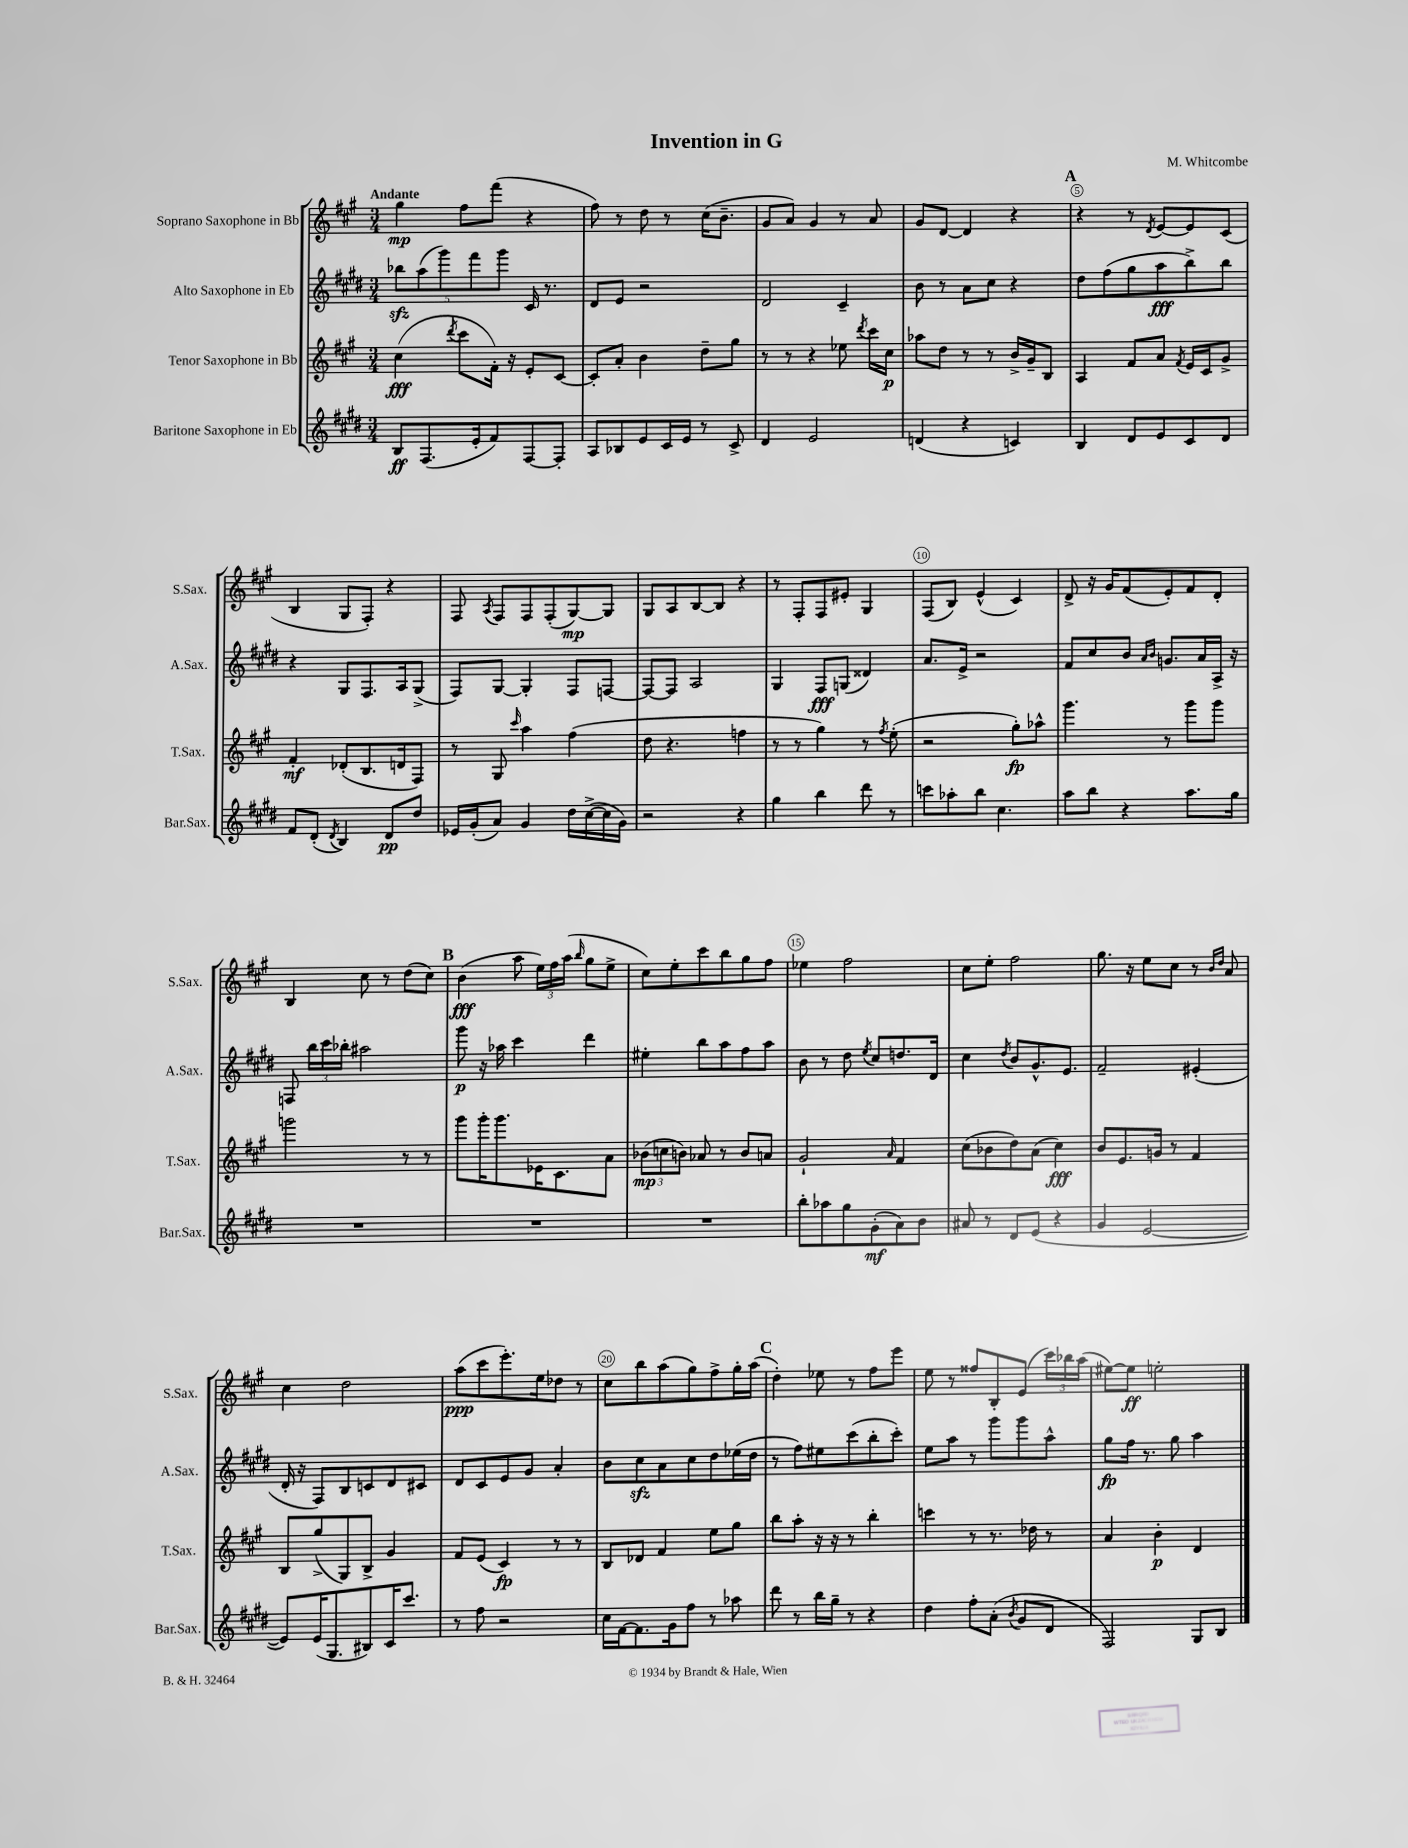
\header { title = "Invention in G" composer = "M. Whitcombe" }
<<
\new StaffGroup <<
\new Staff = "s0" \with { instrumentName = "Soprano Saxophone in Bb" shortInstrumentName = "S.Sax." } {
    \clef treble \key a \major \numericTimeSignature \time 3/4 \tempo "Andante"
    \autoBeamOff gis''4\mp fis''8[ fis'''8]( r4 |
    fis''8) r8 d''8 r8 cis''16[( b'8.]-- |
    gis'8[ a'8]) gis'4 r8 a'8 |
    gis'8[ d'8]~ d'4 r4 |
    \mark \markup { \bold "A" } r4 r8 \acciaccatura { d'8 } e'8[~ e'8 cis'8]( |
    b4 gis8[ fis8]-.) r4 |
    fis8 \acciaccatura { a8 } fis8[ fis8 fis8-.( gis8~\mp) gis8] |
    gis8[ a8 b8~ b8] r4 |
    r8 fis8[-. fis8 eis'8]-. gis4 |
    fis8[( b8]) e'4-^( cis'4) |
    d'8-> r16 gis'16[ fis'8( e'8-.) fis'8 d'8]-. |
    b4 cis''8 r8 d''8[( cis''8]) |
    \mark \markup { \bold "B" } b'4\fff( a''8 \tuplet 3/2 { e''16[) fis''16 a''16]( } \grace { b''16 } gis''8[ e''8]-> |
    cis''8[) e''8-. cis'''8 b''8 gis''8 fis''8] |
    ees''4 fis''2 |
    cis''8[ e''8]-. fis''2 |
    gis''8. r16 e''8[ cis''8] r8 \grace { b'16[ d''16] } a'8 |
    cis''4 d''2 |
    a''8[\ppp( cis'''8 e'''8.-.) e''16 des''8] r8 |
    cis''8[ b''8 a''8( gis''8) fis''8-> gis''16-. a''16]( |
    \mark \markup { \bold "C" } d''4-.) ees''8 r8 fis''8[ e'''8] |
    e''8 r8 fisis''8[ b8-. e'8]( \tuplet 3/2 { cis'''16[) bes''16 a''16]( } |
    eis''8[~) eis''8]\ff e''2-. \bar "|." |
}
\new Staff = "s1" \with { instrumentName = "Alto Saxophone in Eb" shortInstrumentName = "A.Sax." } {
    \clef treble \key e \major \numericTimeSignature \time 3/4
    \autoBeamOff \tuplet 5/4 { bes''8[\sfz a''8( gis'''8) fis'''8 gis'''8] } cis'16 r8. |
    dis'8[ e'8] r2 |
    dis'2 cis'4-- |
    b'8 r8 a'8[ cis''8] r4 |
    \mark \markup { \bold "A" } dis''8[ fis''8( gis''8 a''8\fff b''8->) b''8] |
    r4 gis8[ fis8. a16 gis8]->( |
    fis8[) gis8]~ gis4-. fis8[ f8]~ |
    f8[~ f8] a2 |
    gis4 fis8[\fff g8]( disis'4) |
    a'8.[ e'16]-> r2 |
    fis'8[ cis''8 b'8] \grace { a'16[ b'16] } g'8.[ a'16 a16]-> r16 |
    f8 \tuplet 3/2 { b''16[ cis'''16 bes''16]-. } ais''2 |
    \mark \markup { \bold "B" } gis'''8\p r16 aes''16 cis'''4 dis'''4 |
    eis''4-. b''8[ a''8 fis''8 a''8] |
    b'8 r8 dis''8 \acciaccatura { e''8 } cis''8[ d''8. dis'16] |
    cis''4 \acciaccatura { dis''8 } b'8[ gis'8.-^ e'8.] |
    fis'2-- eis'4-.( |
    dis'16-. r16 fis8[) b8 c'8 dis'8 cis'8] |
    dis'8[ cis'8 e'8 gis'8] a'4-. |
    b'8[ cis''8\sfz a'8 cis''8 dis''8 ees''16( dis''16] |
    \mark \markup { \bold "C" } r8 fis''8[) eis''8 cis'''8( b''8-. cis'''8]-.) |
    e''8[ a''8] r8 gis'''8[ gis'''8 a''8]-^ |
    gis''8[\fp fis''16] r8. gis''8 a''4 \bar "|." |
}
\new Staff = "s2" \with { instrumentName = "Tenor Saxophone in Bb" shortInstrumentName = "T.Sax." } {
    \clef treble \key a \major \numericTimeSignature \time 3/4
    \autoBeamOff cis''4\fff( \acciaccatura { d'''8 } cis'''8[ fis'16]-.) r16 e'8[-. cis'8]~ |
    cis'8[-. a'8]-. b'4 d''8[-- gis''8] |
    r8 r8 r4 ees''8 \acciaccatura { d'''8 } cis'''16[ cis''16]\p |
    aes''8[ d''8] r8 r8 b'16[-> gis'16-- b8] |
    \mark \markup { \bold "A" } a4 fis'8[ a'8] \acciaccatura { fis'8 } e'16[ cis'16 gis'8]-> |
    fis'4-.\mf des'8[-.( b8. d'16 fis8]) |
    r8 gis8 \grace { cis'''16 } a''4 fis''4( |
    d''8 r4. f''4 |
    r8 r8 gis''4) r8 \acciaccatura { fis''8 } e''8-.( |
    r2 gis''8[-.\fp) aes''8]-^ |
    gis'''4. r8 gis'''8[ gis'''8] |
    g'''2 r8 r8 |
    \mark \markup { \bold "B" } gis'''8[ gis'''16-. gis'''8. ees'16 cis'8. a'8] |
    \tuplet 3/2 { bes'8[\mp( c''8 b'8]) } aes'8 r8 b'8[ a'8] |
    gis'2-! \grace { a'16 } fis'4 |
    cis''8[( bes'8 d''8) a'8]( cis''4\fff) |
    b'8[ e'8. g'16] r8 fis'4 |
    b8[ gis''8->( gis8) b8]-> gis'4 |
    fis'8[ e'8]( cis'4\fp) r8 r8 |
    b8[ des'8] fis'4 e''8[ gis''8] |
    \mark \markup { \bold "C" } b''8[ a''8]-. r16 r16 r8 b''4-. |
    c'''4 r8 r8. des''16 r8 |
    a'4 b'4-.\p d'4 \bar "|." |
}
\new Staff = "s3" \with { instrumentName = "Baritone Saxophone in Eb" shortInstrumentName = "Bar.Sax." } {
    \clef treble \key e \major \numericTimeSignature \time 3/4
    \autoBeamOff b8[\ff fis8.( e'16-. fis'8) fis8~ fis8]-. |
    a8[ bes8 e'8 cis'16 e'16] r8 cis'8-> |
    dis'4 e'2 |
    d'4( r4 c'4) |
    \mark \markup { \bold "A" } b4 dis'8[ e'8 cis'8 dis'8] |
    fis'8[ dis'8]-.( \acciaccatura { dis'8 } b4) dis'8[\pp dis''8] |
    ees'16[ gis'16-.( a'8]) gis'4 dis''16[ cis''16~->( cis''16 gis'16]) |
    r2 r4 |
    gis''4 b''4 dis'''8 r8 |
    c'''8[ aes''8-. b''8] cis''4. |
    a''8[ b''8] r4 a''8.[ gis''16] |
    R2. |
    \mark \markup { \bold "B" } R2. |
    R2. |
    b''8[-. aes''8 gis''8 gis'8-.\mf( a'8) b'8] |
    ais'8 r8 dis'8[ e'8]( r4 |
    gis'4 e'2~ |
    e'8[) e'16( gis8. bis8) cis'16 cis'''8.] |
    r8 fis''8 r2 |
    cis''16[ fis'16~ fis'8. gis'16 fis''8] r8 aes''8 |
    \mark \markup { \bold "C" } dis'''8 r8 b''16[ gis''16]-- r8 r4 |
    dis''4 fis''8[-. a'8]-.( \acciaccatura { b'8 } gis'8[ dis'8] |
    fis2) gis8[ b8] \bar "|." |
}
>>
>>
\layout { \context { \Score \override BarNumber.break-visibility = ##(#f #t #t) barNumberVisibility = #(every-nth-bar-number-visible 5) \override BarNumber.stencil = #(make-stencil-circler 0.1 0.3 ly:text-interface::print) } }
